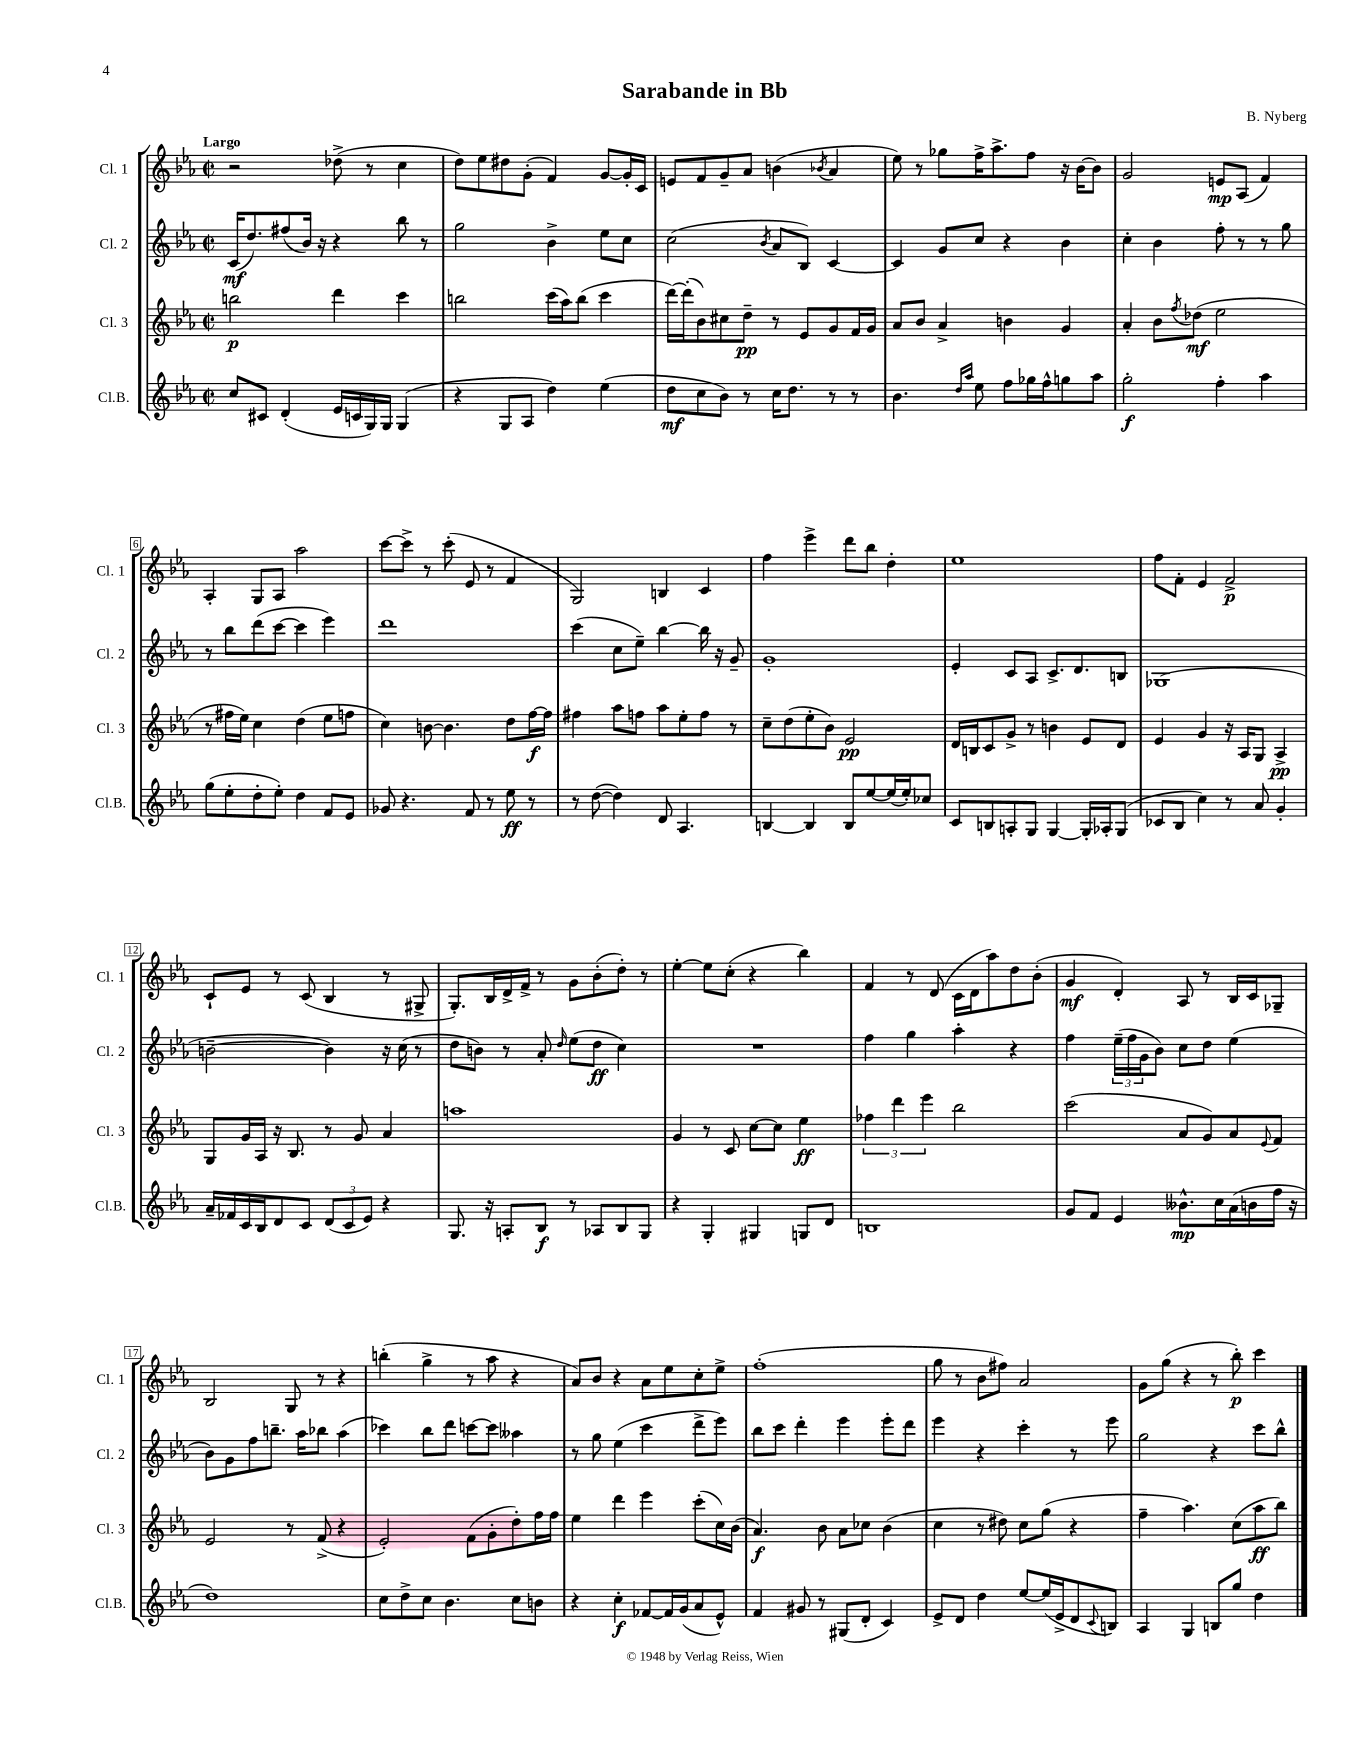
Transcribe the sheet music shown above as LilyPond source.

\header { title = "Sarabande in Bb" composer = "B. Nyberg" }
<<
\new StaffGroup <<
\new Staff = "s0" \with { instrumentName = "Cl. 1" shortInstrumentName = "Cl. 1" } {
    \clef treble \key ees \major \defaultTimeSignature \time 2/2 \tempo "Largo"
    r2 des''8->( r8 c''4 |
    d''8) ees''8 dis''8 g'8-.( f'4) g'8~ g'16-. c'16 |
    e'8 f'8 g'8-- aes'8 b'4( \acciaccatura { bes'8 } aes'4 |
    ees''8) r8 ges''8 f''16-> aes''8.-> f''8 r16 bes'16~ bes'8 |
    g'2 e'8\mp aes8( f'4) |
    aes4-. g8 aes8 aes''2 |
    c'''8~ c'''8-> r8 c'''8-.( ees'8 r8 f'4 |
    g2) b4 c'4 |
    f''4 ees'''4-> d'''8 bes''8 d''4-. |
    ees''1 |
    f''8 f'8-. ees'4 f'2->\p |
    c'8-! ees'8 r8 c'8( bes4 r8 gis8-> |
    g8.-.) bes16 d'16-> f'16-> r8 g'8 bes'8-.( d''8-.) r8 |
    ees''4~-. ees''8 c''8-.( r4 bes''4) |
    f'4 r8 d'8( c'16 d'16 aes''8) d''8 bes'8-.( |
    g'4\mf d'4-.) aes8 r8 bes16 c'16 ges8-- |
    bes2 g8 r8 r4 |
    b''4-.( g''4-> r8 aes''8 r4 |
    aes'8) bes'8 r4 aes'8 ees''8 c''8-. ees''8-> |
    f''1-.( |
    g''8 r8 bes'8 fis''8) aes'2 |
    g'8 g''8( r4 r8 bes''8-.\p) c'''4 \bar "|." |
}
\new Staff = "s1" \with { instrumentName = "Cl. 2" shortInstrumentName = "Cl. 2" } {
    \clef treble \key ees \major \defaultTimeSignature \time 2/2
    c'16\mf( d''8.) fis''8( bes'16) r16 r4 bes''8 r8 |
    g''2 bes'4-> ees''8 c''8 |
    c''2( \acciaccatura { bes'8 } aes'8 bes8) c'4~ |
    c'4 g'8 c''8 r4 bes'4 |
    c''4-. bes'4 f''8-. r8 r8 g''8 |
    r8 bes''8 d'''8( c'''8~ c'''4 ees'''4) |
    d'''1 |
    c'''4( c''8 ees''8--) bes''4~ bes''16 r16 g'8-- |
    g'1-. |
    ees'4-. c'8 aes8 c'8.-> d'8. b8 |
    ges1( |
    b'2~-- b'4) r16 c''16( r8 |
    d''8 b'8) r8 aes'8-. \grace { d''16 } ees''8( d''8\ff c''4) |
    R1 |
    f''4 g''4 aes''4-. r4 |
    f''4 \tuplet 3/2 { ees''16--( f''16 g'16 } bes'8) c''8 d''8 ees''4( |
    bes'8) g'8 f''8 b''8.-- aes''16 bes''8 aes''4( |
    ces'''4) bes''8 d'''8 c'''8~ c'''8 aeses''4 |
    r8 g''8 ees''4( c'''4 d'''8-> ees'''8) |
    bes''8 c'''8 d'''4-. ees'''4 ees'''8-. d'''8 |
    ees'''4 r4 c'''4-. r8 ees'''8 |
    g''2 r4 c'''8 bes''8-^ \bar "|." |
}
\new Staff = "s2" \with { instrumentName = "Cl. 3" shortInstrumentName = "Cl. 3" } {
    \clef treble \key ees \major \defaultTimeSignature \time 2/2
    b''2\p d'''4 c'''4 |
    b''2 c'''16( aes''16) b''8( c'''4 |
    d'''16~) d'''16-.( bes'8) cis''8 d''8--\pp r8 ees'8 g'8 f'16 g'16 |
    aes'8 bes'8 aes'4-> b'4 g'4 |
    aes'4-. bes'8 \acciaccatura { f''8 } des''8\mf( ees''2 |
    r8 fis''16 ees''16) c''4 d''4( ees''8 f''8 |
    c''4) b'8~ b'4. d''8 f''16~\f f''16 |
    fis''4 aes''8 f''8 aes''8 ees''8-. f''8 r8 |
    c''8-- d''8( ees''8-. bes'8) ees'2\pp |
    d'16 b16 c'8 g'8-> r8 b'4 ees'8 d'8 |
    ees'4 g'4 r16 aes16 g8 aes4->\pp |
    g8 g'16 aes16 r16 bes8. r8 g'8 aes'4 |
    a''1 |
    g'4 r8 c'8 c''8~ c''8 ees''4\ff |
    \tuplet 3/2 { fes''4 d'''4 ees'''4 } bes''2 |
    c'''2( aes'8 g'8) aes'8 \appoggiatura { ees'8 } f'8 |
    ees'2 r8 f'8->( r4 |
    ees'2-.) f'8( g'8-. d''8-.) f''16 f''16 |
    ees''4 d'''4 ees'''4 c'''8-.( c''16) bes'16( |
    aes'4.\f) bes'8 aes'8 ces''8 bes'4( |
    c''4 r8 dis''8) c''8 g''8( r4 |
    f''4-- aes''4.) c''8( aes''8\ff bes''8) \bar "|." |
}
\new Staff = "s3" \with { instrumentName = "Cl.B." shortInstrumentName = "Cl.B." } {
    \clef treble \key ees \major \defaultTimeSignature \time 2/2
    c''8 cis'8 d'4-.( ees'16 c'16 g16) g16 g4( |
    r4 g8 aes8 d''4) ees''4( |
    d''8\mf c''8 bes'8) r8 c''16 d''8. r8 r8 |
    bes'4. \grace { d''16 aes''16 } ees''8 f''8 ges''16 f''16-^ g''8 aes''8 |
    g''2-.\f f''4-. aes''4 |
    g''8( ees''8-. d''8-. ees''8-.) d''4 f'8 ees'8 |
    ges'8 r4. f'8 r8 ees''8\ff r8 |
    r8 d''8~( d''4) d'8 aes4. |
    b4~ b4 b8 ees''8~ ees''16( ees''16-.) ces''8 |
    c'8 b8 a8-. g8 g4~ g16-. aes16-. g8( |
    ces'8 bes8 c''4) r8 aes'8 g'4-. |
    aes'16-- fes'16 c'16 bes16 d'8 c'8 \tuplet 3/2 { d'8( c'8 ees'8) } r4 |
    g8. r16 a8-. bes8\f r8 aes8 bes8 g8 |
    r4 g4-. gis4 g8 d'8 |
    b1 |
    g'8 f'8 ees'4 beses'8.-^\mp c''16 aes'16( b'16 f''16 r16 |
    d''1) |
    c''8 d''8-> c''8 bes'4. c''8 b'8 |
    r4 c''4-.\f fes'8~ fes'16 g'16( aes'8 ees'8-^) |
    f'4 gis'8 r8 gis8( d'8-. c'4) |
    ees'8-> d'8 d''4 ees''8~ ees''16( ees'16-> d'8 \appoggiatura { c'8 } b8) |
    aes4 g4 b8 g''8 d''4 \bar "|." |
}
>>
>>
\layout { \context { \Score \override BarNumber.stencil = #(make-stencil-boxer 0.1 0.3 ly:text-interface::print) } }
